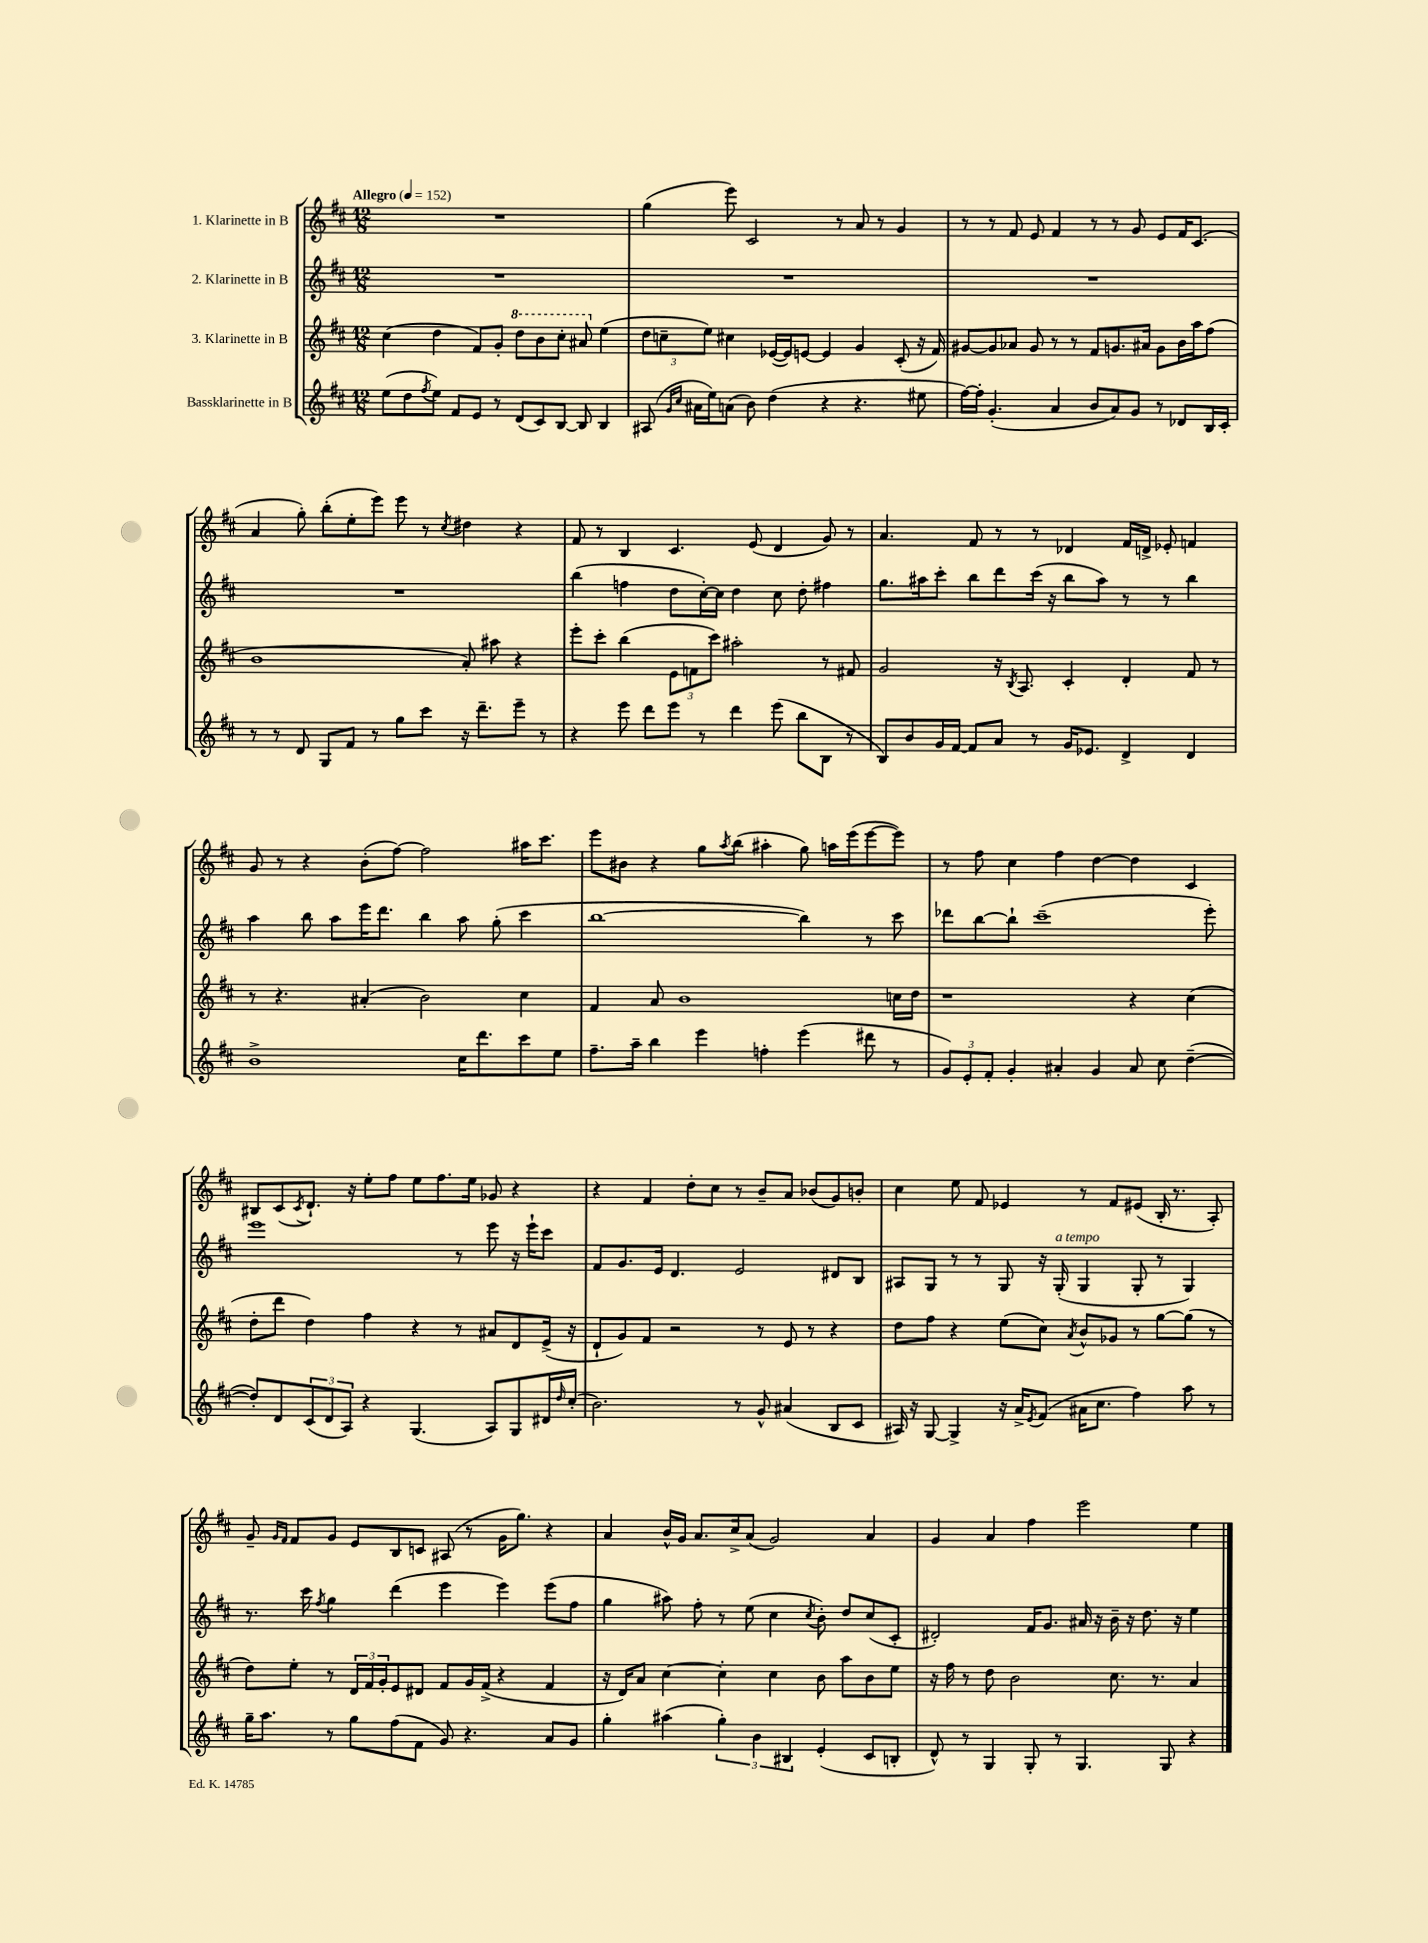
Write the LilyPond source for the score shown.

<<
\new StaffGroup <<
\new Staff = "s0" \with { instrumentName = "1. Klarinette in B" } {
    \clef treble \key d \major \numericTimeSignature \time 12/8 \tempo "Allegro" 4 = 152
    R1. |
    g''4( e'''8) cis'2 r8 a'8 r8 g'4 |
    r8 r8 fis'8 e'8 fis'4 r8 r8 g'8 e'8 fis'16 cis'8.( |
    a'4 g''8-.) b''8-.( e''8-. e'''8) e'''8 r8 \acciaccatura { cis''8 } dis''4 r4 |
    fis'8 r8 b4 cis'4. e'8( d'4 g'8) r8 |
    a'4. fis'8 r8 r8 des'4 fis'16 d'16-> ees'8-. f'4 |
    g'8 r8 r4 b'8-.( fis''8~) fis''2 ais''16 cis'''8. |
    e'''8 bis'8 r4 g''8 \acciaccatura { a''8 } b''8( ais''4-. g''8) a''16 e'''16( e'''8~ e'''8) |
    r8 fis''8 cis''4 fis''4 d''4~ d''4 cis'4 |
    bis8 cis'8( \acciaccatura { cis'8 } d'8.-!) r16 e''8-. fis''8 e''8 fis''8. e''16 ges'8 r4 |
    r4 fis'4 d''8-. cis''8 r8 b'8-- a'8 bes'8( g'8) b'8-. |
    cis''4 e''8 fis'8 ees'4 r8 fis'8 eis'8( b16-. r8. a8-.) |
    g'8-- \grace { g'16 fis'16 } fis'8 g'8 e'8 b8 c'8 ais8( r8 g'16 g''8.) r4 |
    a'4 b'16-^ g'16 a'8. cis''16-> a'8( g'2) a'4 |
    g'4 a'4 fis''4 e'''2 e''4 \bar "|." |
}
\new Staff = "s1" \with { instrumentName = "2. Klarinette in B" } {
    \clef treble \key d \major \numericTimeSignature \time 12/8
    R1. |
    R1. |
    R1. |
    R1. |
    b''4( f''4 d''8 cis''16~-.) cis''16 d''4 cis''8 d''8-. fis''4 |
    g''8. ais''16 cis'''8-. b''8 d'''8 cis'''16( r16 b''8 ais''8) r8 r8 b''4 |
    a''4 b''8 a''8 e'''16 d'''8. b''4 a''8 g''8-.( cis'''4 |
    b''1~ b''4) r8 cis'''8 |
    des'''8 b''8~ b''8-! cis'''1--( e'''8-.) |
    e'''1 r8 e'''8 r16 e'''16-! cis'''8 |
    fis'8 g'8. e'16 d'4. e'2 dis'8 b8 |
    ais8 g8 r8 r8 g8 r16 g16-.^\markup { \italic "a tempo" }( g4 g8-. r8 g4) |
    r8. cis'''16 \acciaccatura { fis''8 } g''4 d'''4( e'''4 e'''4) e'''8( fis''8 |
    g''4 ais''8) fis''8-. r8 e''8( cis''4 \acciaccatura { cis''8 } b'8-.) d''8 cis''8( cis'8-. |
    dis'2-.) fis'16 g'8. ais'16 r16 b'16-- r16 d''8. r16 e''4 \bar "|." |
}
\new Staff = "s2" \with { instrumentName = "3. Klarinette in B" } {
    \clef treble \key d \major \numericTimeSignature \time 12/8
    cis''4( d''4 fis'8) g'8-. \ottava #1 d'''8 b''8 cis'''8-. ais''8 \ottava #0 e''4( |
    \tuplet 3/2 { d''8 c''8-- e''8) } cis''4 ees'16~( ees'16) e'8~ e'4 g'4 cis'8-.( r16 fis'16) |
    gis'8~ gis'8 aes'8 gis'8 r8 r8 fis'8 g'8. ais'16 g'8 b'16 a''16 fis''8( |
    b'1 a'8-.) ais''8 r4 |
    e'''8-. cis'''8-. b''4( \tuplet 3/2 { e'8 f'8 cis'''8) } ais''2-. r8 fis'8 |
    g'2 r16 \acciaccatura { b8 } a8. cis'4-. d'4-. fis'8 r8 |
    r8 r4. ais'4-.( b'2) cis''4 |
    fis'4 a'8 b'1 c''16 d''16 |
    r1 r4 cis''4( |
    d''8-. d'''8 d''4) fis''4 r4 r8 ais'8 d'8 e'16->( r16 |
    d'8-! g'8) fis'8 r2 r8 e'8 r8 r4 |
    d''8 fis''8 r4 e''8( cis''8) \acciaccatura { a'8 } b'8-^ ges'8 r8 g''8~ g''8( r8 |
    d''8) e''8-. r8 \tuplet 3/2 { d'16 fis'16 g'16-. } e'8 dis'8 fis'8 g'16 fis'16->( r4 fis'4 |
    r16 d'16) a'8 cis''4~ cis''4-. cis''4 b'8 a''8 b'8 e''8 |
    r16 fis''16 r8 d''8 b'2 cis''8. r8. a'4 \bar "|." |
}
\new Staff = "s3" \with { instrumentName = "Bassklarinette in B" } {
    \clef treble \key d \major \numericTimeSignature \time 12/8
    e''8( d''8 \acciaccatura { fis''8 } e''8) fis'8 e'8 r8 d'8( cis'8) b8~ b8 b4 |
    ais8( \grace { g'16 cis''16 } ais'16 e''16) a'8( b'8) d''4( r4 r4. eis''8 |
    fis''16~) fis''16-. g'4.-.( a'4 b'8 a'8) g'8 r8 des'8 b16 cis'16-. |
    r8 r8 d'8 g8 fis'8 r8 g''8 cis'''8 r16 d'''8.-- e'''8-- r8 |
    r4 e'''8 d'''8 e'''8 r8 d'''4 e'''8( b''8 b8 r8 |
    b8) b'8 g'16 fis'16~ fis'8 a'8 r8 g'16 ees'8. d'4-> d'4 |
    b'1-> cis''16 d'''8. cis'''8 e''8 |
    fis''8.-- a''16-- b''4 e'''4 f''4-. e'''4( dis'''8 r8 |
    \tuplet 3/2 { g'8) e'8-. fis'8-. } g'4-. ais'4-. g'4 ais'8 cis''8 d''4~--( |
    d''8-.) d'8 \tuplet 3/2 { cis'8( d'8 a8) } r4 g4.( a8) g8 dis'16 \grace { d''16 } cis''16-.( |
    b'2.) r8 g'8-^ ais'4( b8 cis'8 |
    ais16) r16 g8~ g4-> r16 a'16-> \acciaccatura { e'8 } fis'8( ais'16 cis''8. fis''4) a''8 r8 |
    g''16-- a''8. r8 g''8 fis''8( fis'8 g'8) r4. a'8 g'8 |
    g''4-. ais''4( \tuplet 3/2 { g''4-.) b'4 bis4 } e'4-.( cis'8 b8-. |
    d'8-^) r8 g4 g8-. r8 g4. g8 r4 \bar "|." |
}
>>
>>
\layout { \context { \Score \remove "Bar_number_engraver" } }
